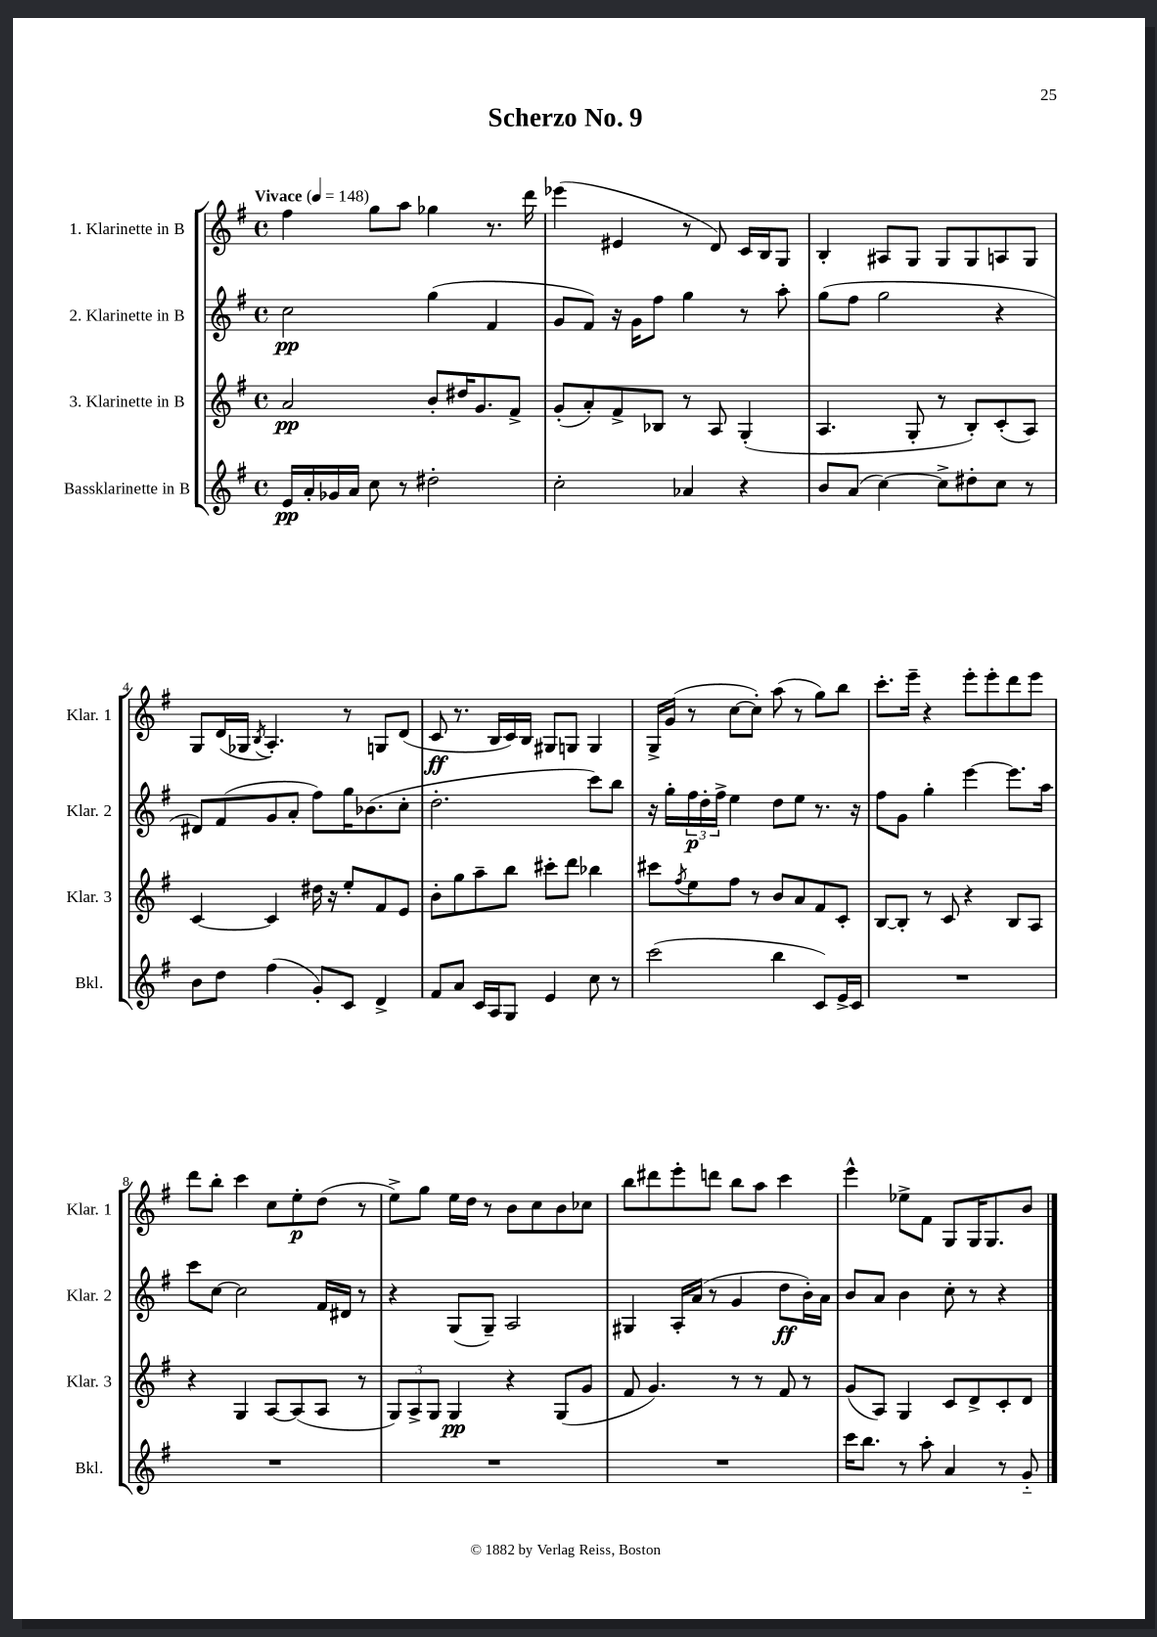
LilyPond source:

\header { title = "Scherzo No. 9" }
<<
\new StaffGroup <<
\new Staff = "s0" \with { instrumentName = "1. Klarinette in B" shortInstrumentName = "Klar. 1" } {
    \clef treble \key g \major \defaultTimeSignature \time 4/4 \tempo "Vivace" 4 = 148
    fis''4 g''8 a''8 ges''4 r8. d'''16 |
    ees'''4( eis'4 r8 d'8) c'16 b16 g8 |
    b4-. ais8 g8 g8 g8 a8 g8 |
    g8 d'16( ges16 \acciaccatura { b8 } a4.-.) r8 g8 d'8( |
    c'8\ff r8. b16 c'16) b16 gis8 g8 g4 |
    g16-> g'16( r8 c''8~ c''8-.) a''8( r8 g''8) b''8 |
    c'''8.-. e'''16-- r4 e'''8-. e'''8-. d'''8 e'''8 |
    d'''8 b''8-. c'''4 c''8 e''8-.\p d''8( r8 |
    e''8->) g''8 e''16 d''16 r8 b'8 c''8 b'8 ces''8 |
    b''8 dis'''8 e'''8-. d'''8 b''8 a''8 c'''4 |
    e'''4-^ ees''8-> fis'8 g8 g16 g8. b'8 \bar "|." |
}
\new Staff = "s1" \with { instrumentName = "2. Klarinette in B" shortInstrumentName = "Klar. 2" } {
    \clef treble \key g \major \defaultTimeSignature \time 4/4
    c''2\pp g''4( fis'4 |
    g'8 fis'8) r16 g'16 fis''8 g''4 r8 a''8-. |
    g''8( fis''8 g''2 r4 |
    dis'8) fis'8( g'8 a'8-. fis''8) g''16 bes'8.( c''8-. |
    d''2.-. c'''8) b''8 |
    r16 g''16-. \tuplet 3/2 { fis''16\p d''16-. fis''16-> } e''4 d''8 e''8 r8. r16 |
    fis''8 g'8 g''4-. e'''4~ e'''8. a''16 |
    c'''8 c''8~ c''2 fis'16 dis'16 r8 |
    r4 g8( g8--) a2 |
    gis4 a16-. a'16( r8 g'4 d''8\ff b'16-.) a'16 |
    b'8 a'8 b'4 c''8-. r8 r4 \bar "|." |
}
\new Staff = "s2" \with { instrumentName = "3. Klarinette in B" shortInstrumentName = "Klar. 3" } {
    \clef treble \key g \major \defaultTimeSignature \time 4/4
    a'2\pp b'8-. dis''16 g'8. fis'8-> |
    g'8-.( a'8-.) fis'8-> bes8 r8 a8 g4-.( |
    a4. g8-. r8 b8-.) c'8-.( a8) |
    c'4~ c'4 dis''16 r16 e''8-. fis'8 e'8 |
    b'8-. g''8 a''8-- b''8 cis'''8-. d'''8 bes''4 |
    cis'''8 \acciaccatura { fis''8 } e''8 fis''8 r8 b'8 a'8 fis'8 c'8-. |
    b8~ b8-. r8 c'8 r4 b8 a8 |
    r4 g4 a8~ a8( a8 r8 |
    \tuplet 3/2 { g8) a8-> g8 } g4\pp r4 g8( g'8 |
    fis'8 g'4.) r8 r8 fis'8 r8 |
    g'8( a8) g4 c'8 d'8-> c'8-. d'8 \bar "|." |
}
\new Staff = "s3" \with { instrumentName = "Bassklarinette in B" shortInstrumentName = "Bkl." } {
    \clef treble \key g \major \defaultTimeSignature \time 4/4
    e'16\pp a'16-. ges'16 a'16 c''8 r8 dis''2-. |
    c''2-. aes'4 r4 |
    b'8 a'8( c''4~) c''8-> dis''8-. c''8 r8 |
    b'8 d''8 fis''4( g'8-.) c'8 d'4-> |
    fis'8 a'8 c'16 a16 g8 e'4 c''8 r8 |
    c'''2( b''4 c'8) e'16-> c'16 |
    R1 |
    R1 |
    R1 |
    R1 |
    c'''16 b''8. r8 a''8-. a'4 r8 g'8-_ \bar "|." |
}
>>
>>
